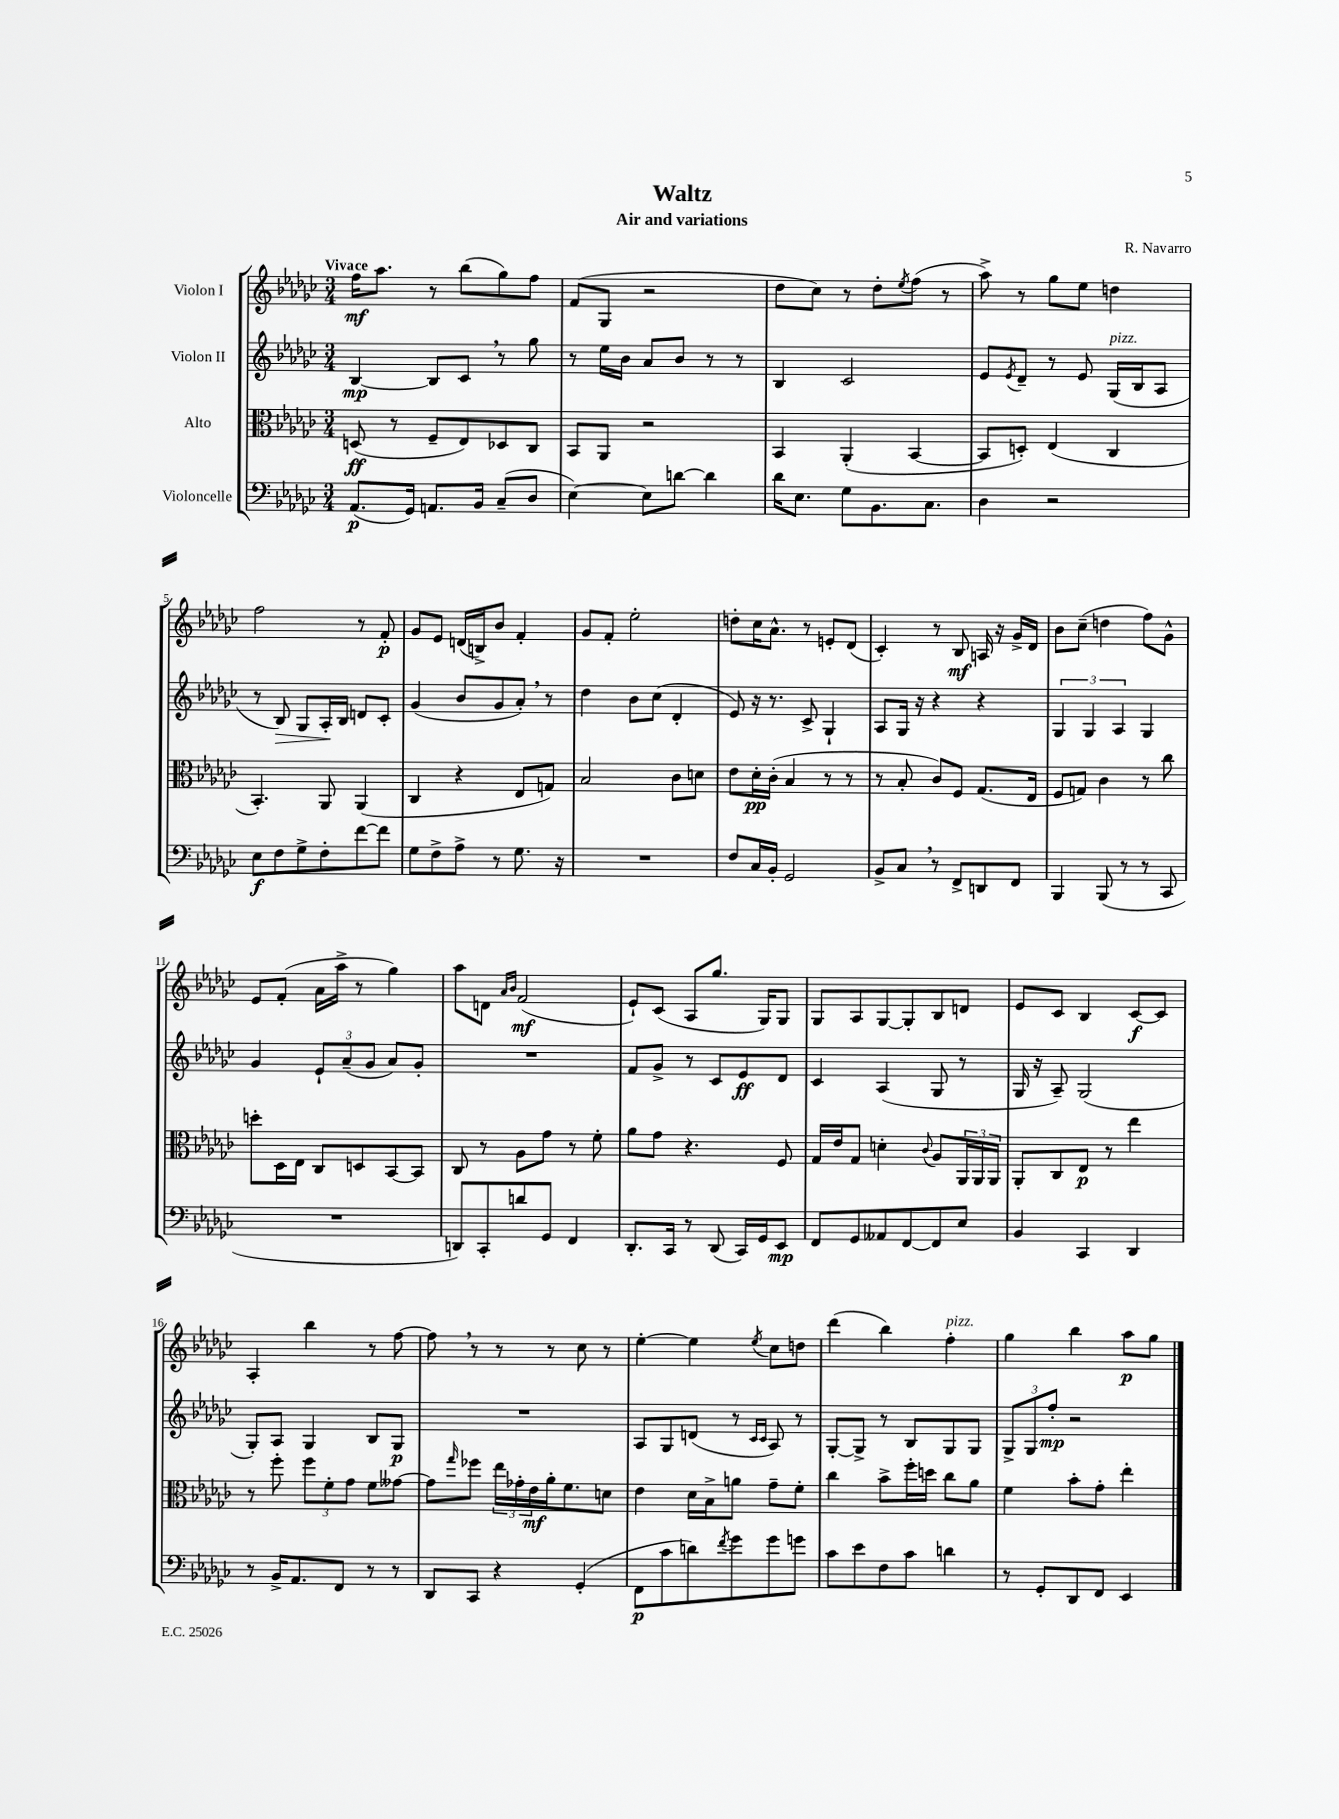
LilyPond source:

\header { title = "Waltz" composer = "R. Navarro" subtitle = "Air and variations" }
<<
\new StaffGroup <<
\new Staff = "s0" \with { instrumentName = "Violon I" } {
    \clef treble \key ges \major \numericTimeSignature \time 3/4 \tempo "Vivace"
    f''16\mf aes''8. r8 bes''8( ges''8) f''8 |
    f'8( ges8 r2 |
    des''8 ces''8) r8 des''8-. \acciaccatura { ees''8 } f''8( r8 |
    aes''8->) r8 ges''8 ees''8 d''4 |
    f''2 r8 f'8-.\p |
    ges'8 ees'8 d'16( b16->) bes'8 f'4-. |
    ges'8 f'8-. ees''2-. |
    d''8-. ces''16 aes'8.-^ r8 e'8-. des'8( |
    ces'4-.) r8 bes8\mf a16 r16 ges'16-> des'16 |
    bes'8 ces''8--( d''4 f''8) ges'8-^ |
    ees'8 f'8-.( aes'16 aes''16-> r8 ges''4) |
    aes''8 d'8 \grace { aes'16 bes'16 } f'2\mf( |
    ees'8-!) ces'8( aes8 ges''8. ges16) ges8 |
    ges8 aes8 ges8~ ges8-. bes8 d'8 |
    ees'8 ces'8 bes4 ces'8~\f ces'8 |
    aes4-. bes''4 r8 f''8~ |
    f''8 \breathe r8 r8 r8 ces''8 r8 |
    ees''4~-. ees''4 \acciaccatura { ees''8 } ces''8 d''8 |
    des'''4( bes''4) f''4-.^\markup { \italic "pizz." } |
    ges''4 bes''4 aes''8\p ges''8 \bar "|." |
}
\new Staff = "s1" \with { instrumentName = "Violon II" } {
    \clef treble \key ges \major \numericTimeSignature \time 3/4
    bes4~\mp bes8 ces'8 \breathe r8 ges''8 |
    r8 ees''16 bes'16 aes'8 bes'8 r8 r8 |
    bes4 ces'2 |
    ees'8 \acciaccatura { ees'8 } des'8-- r8 ees'8 ges16^\markup { \italic "pizz." }( bes16 aes8 |
    r8 bes8\>) ges8 aes16-.\! bes16 d'8 ces'8-. |
    ges'4( bes'8 ges'8 aes'8-.) \breathe r8 |
    des''4 bes'8 ces''8( des'4-. |
    ees'8) r16 r8. ces'8-> ges4-! |
    aes8 ges16 r16 r4 r4 |
    \tuplet 3/2 { ges4 ges4 aes4 } ges4 |
    ges'4 \tuplet 3/2 { ees'8-! aes'8--( ges'8 } aes'8) ges'8-. |
    R2. |
    f'8 ges'8-> r8 ces'8 ees'8\ff des'8 |
    ces'4 aes4( ges8 r8 |
    ges16 r16 aes8--) ges2( |
    ges8-.) aes8 ges4 bes8 ges8\p |
    R2. |
    aes8 ges8 d'8( r8 \grace { ces'16 ces'16 } aes8) r8 |
    ges8~-. ges8-> r8 bes8 ges8 ges8 |
    \tuplet 3/2 { ges8-> ges8 f''8-.\mp } r2 \bar "|." |
}
\new Staff = "s2" \with { instrumentName = "Alto" } {
    \clef alto \key ges \major \numericTimeSignature \time 3/4
    d8\ff( r8 f8-- ees8) des8 ces8 |
    bes,8 aes,8 r2 |
    bes,4 aes,4-.( bes,4~ |
    bes,8 d8-.) ees4( ces4 |
    bes,4.-.) aes,8 aes,4( |
    ces4 r4 ees8 g8) |
    bes2 ces'8 d'8 |
    ees'8 des'16-.\pp ces'16-.( bes4 r8 r8 |
    r8 bes8-. ces'8) f8 ges8.( ees16 |
    f8 g8) ces'4 r8 ces''8 |
    d''8-. des16 ees16 ces8 d8 bes,8~ bes,8 |
    ces8 r8 aes8 ges'8 r8 f'8-. |
    aes'8 ges'8 r4. f8 |
    ges16 ees'16 ges8 d'4-. \appoggiatura { ces'8 } aes8 \tuplet 3/2 { aes,16 aes,16 aes,16 } |
    aes,8-. ces8 ees8\p r8 ees''4 |
    r8 f''8-. \tuplet 3/2 { f''8 f'8-. ges'8 } f'8 geses'8~ |
    geses'8 \grace { ges''16 } fes''8 \tuplet 3/2 { ees''16 ges'16-. ees'16\mf } aes'16-. f'8. d'8 |
    ees'4 des'16 bes16-> a'8 ges'8-- f'8-. |
    ces''4 bes'8-> f''16-. d''16 ces''8 aes'8 |
    f'4 bes'8-. ges'8-. ees''4-. \bar "|." |
}
\new Staff = "s3" \with { instrumentName = "Violoncelle" } {
    \clef bass \key ges \major \numericTimeSignature \time 3/4
    aes,8.\p( ges,16) a,8. bes,16 ces8--( des8 |
    ees4~) ees8 d'8~ d'4 |
    des'16 ees8. ges8 bes,8. ces8. |
    des4 r2 |
    ees8\f f8 ges8-> f8-. f'8~ f'8 |
    ges8 f8-> aes8-> r8 ges8. r16 |
    R2. |
    f8 ces16 bes,16-. ges,2 |
    bes,8-> ces8 \breathe r8 f,8-> d,8 f,8 |
    bes,,4 bes,,8( r8 r8 ces,8 |
    R2. |
    d,8) ces,8-. d'8 ges,8 f,4 |
    des,8.-. ces,16 r8 des,8( ces,16) ges,16 ees,8\mp |
    f,8 ges,8 aeses,8 f,8~ f,8 ees8 |
    bes,4 ces,4 des,4 |
    r8 bes,16-> aes,8. f,8 r8 r8 |
    des,8 ces,8 r4 ges,4-.( |
    f,8\p ces'8 d'8) \acciaccatura { f'8 } ges'8 ges'8 g'8 |
    ces'8 ees'8 f8 ces'8 d'4 |
    r8 ges,8-. des,8 f,8 ees,4 \bar "|." |
}
>>
>>
